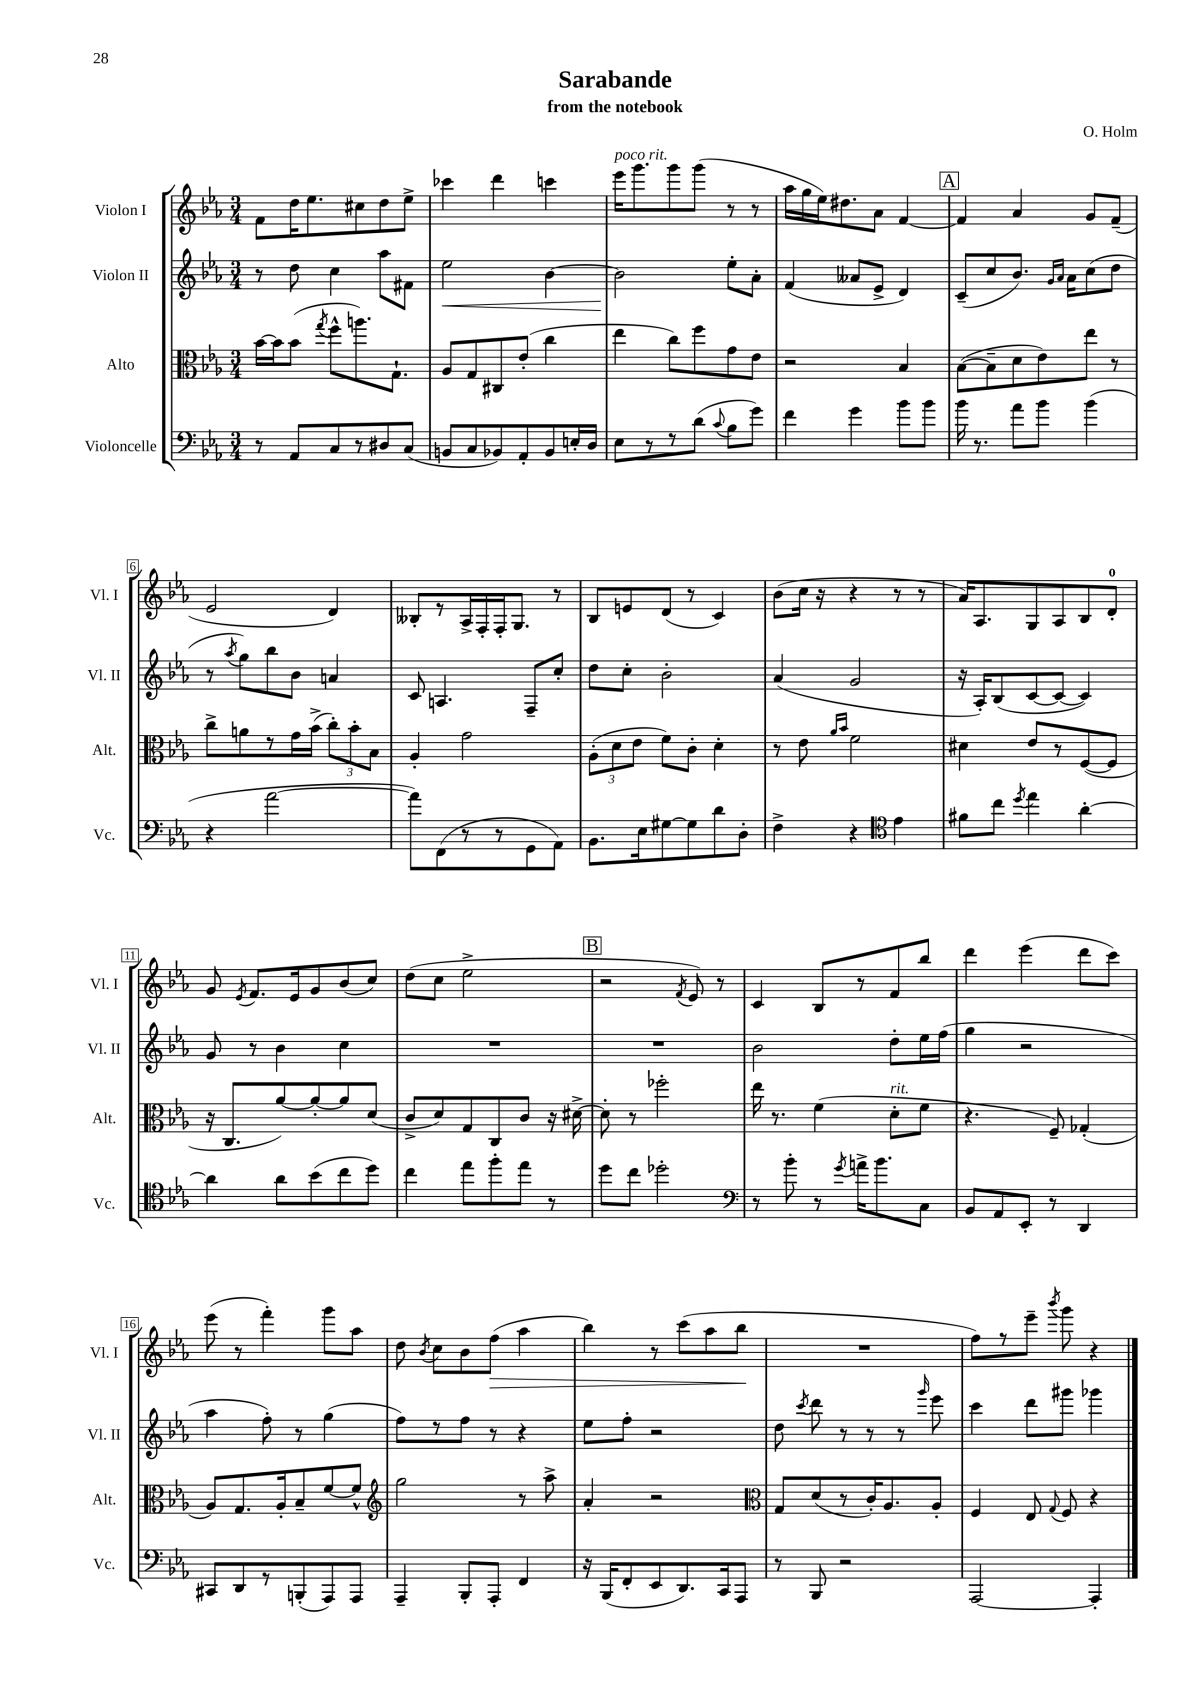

**kern	**kern	**kern	**kern
*staff4	*staff3	*staff2	*staff1
*clefF4	*clefC3	*clefG2	*clefG2
*k[b-e-a-]	*k[b-e-a-]	*k[b-e-a-]	*k[b-e-a-]
*M3/4	*M3/4	*M3/4	*M3/4
8r	[16b-	8r	8f
.	16b-]	.	.
8AA-	(8b-	8dd	16dd
.	.	.	8.ee-
.	8qgg	.	.
8C	8ff^^	4cc	.
8r	8.aa)	.	8cc#
8D#	.	8aa-	8dd
.	8.G`	.	.
(8C	.	8f#	8ee-^
=	=	=	=
8BB	8A-	2ee-	4ccc-
8C	8G	.	.
8BB-)	8C#	.	4ddd
8AA-'	(8e-'	.	.
8BB-	4cc	[4b-	4ccc
16E'	.	.	.
16D	.	.	.
=	=	=	=
8E-	4ee-	2b-]	16eee-
.	.	.	8.ggg
8r	.	.	.
8r	8cc)	.	8ggg
(8d	8ff	.	(8ggg
8qqc	.	.	.
8B-	8g	8ee-'	8r
8g)	8e-	8a-'	8r
=	=	=	=
4f	2r	(4f	16aa-
.	.	.	16gg
.	.	.	16ee-)
.	.	.	8.dd#
4g	.	8a--	.
.	.	8e-^	8a-
8b-	4B-	4d)	[4f
8b-	.	.	.
=	=	=	=
16b-	([8B-	(8c~	4f]
8.r	.	.	.
.	8B-~]	8cc	.
8a-	8d	8.b-)	4a-
8b-	8e-)	.	.
.	.	16qqg	.
.	.	16qqa-	.
.	.	16a-	.
(4b-	8ee-	(8cc	8g
.	8r	8dd	(8f~
=	=	=	=
4r	8cc^	8r	2e-
.	.	8qaa-	.
.	8a	8gg)	.
[2a-	8r	8bb-	.
.	16g	8b-	.
.	(16b-^	.	.
.	12cc')	4a	4d)
.	12b-'	.	.
.	12B-	.	.
=	=	=	=
8a-])	4A-'	8c	8B--'
(8FF	.	4.A	8r
8r	2g	.	16A-^
.	.	.	16F'
8r	.	.	16F'
.	.	.	8.G
8GG	.	8F~	.
8AA-)	.	8cc'	8r
=	=	=	=
8.BB-	(12A-'	8dd	8B-
.	12d	.	.
.	.	8cc'	8e
.	12e-	.	.
16E-	.	.	.
[8G#	8f)	2b-'	(8d
8G#]	8c'	.	8r
8d	4d'	.	4c)
8D'	.	.	.
=	=	=	=
4F^	8r	(4a-	(8b-
.	8e-	.	16cc
.	.	.	16r
.	16qqa-	.	.
.	16qqb-	.	.
4r	2f	2g	4r
*clefC4	*	*	*
4e-	.	.	8r
.	.	.	8r
=	=	=	=
8f#	4d#	16r	16a-)
.	.	16A-')	8.A-
8cc	.	(8B-	.
8qdd	.	.	.
4ee-	8e-	[8c	8G
.	8r	8c_	8A-
[4a-'	([8F	4c])	8B-
.	8F]	.	8d'
=	=	=	=
4a-]	16r	8g	8g
.	8.C	.	.
.	.	.	8qe-
.	.	8r	8.f
8a-	[8a-)	4b-	.
.	.	.	16e-
(8b-	8a-'_	.	8g
8cc	8a-]	4cc	(8b-
8dd)	(8d	.	8cc)
=	=	=	=
4cc	8c^	2.r	(8dd
.	8d)	.	8cc
8ee-	8G	.	2ee-^
8ff'	8C	.	.
8ee-	8c	.	.
8r	16r	.	.
.	[16d#^	.	.
=	=	=	=
8dd	8d#']	2.r	2r
8cc	8r	.	.
2dd-'	2ff-'	.	.
.	.	.	8qf
.	.	.	8e-)
.	.	.	8r
=	=	=	=
*clefF4	*	*	*
8r	16ee-	2b-	4c
.	8.r	.	.
8b-'	.	.	.
8r	(4f	.	8B-
8qg	.	.	.
16a^	.	.	8r
8.b-	.	.	.
.	8d'	8dd'	8f
8C	8f	16ee-	8bb-
.	.	(16ff	.
=	=	=	=
8BB-	4.r	4gg	4ddd
8AA-	.	.	.
8EE-'	.	2r	(4eee-
8r	8F~)	.	.
4DD	(4G-'	.	8ddd
.	.	.	8ccc)
=	=	=	=
8CC#	8A-)	4aa-	(8eee-
8DD	8.G	.	8r
8r	.	8ff')	4fff')
.	16A-'	.	.
(8BBB'	8B-~	8r	.
8AAA-)	[8f	(4gg	8ggg
8AAA-	8f^^]	.	8aa-
=	=	=	=
*	*clefG2	*	*
4AAA-~	2gg	8ff)	8dd
.	.	.	8qb-
.	.	8r	8cc
8BBB-'	.	8ff	8b-
8AAA-'	.	8r	(8ff
4FF	8r	4r	4aa-
.	8aa-^	.	.
=	=	=	=
16r	4a-'	8ee-	4bb-)
(16BBB-	.	.	.
8FF'	.	8ff'	.
8EE-	2r	2r	8r
8.DD)	.	.	(8ccc
.	.	.	8aa-
16CC	.	.	.
8AAA-	.	.	8bb-
=	=	=	=
*	*clefC3	*	*
8r	8G	8dd	2.r
.	.	8qccc	.
8BBB-	(8d	8ddd	.
2r	8r	8r	.
.	16c')	8r	.
.	8.A-	.	.
.	.	8r	.
.	.	16qqggg	.
.	8A-'	8eee-	.
=	=	=	=
[2AAA-	4F	4ccc	8ff)
.	.	.	8r
.	8E-	8ddd	8eee-~
.	8qqG	.	8qbbb-
.	8F	8ggg#	8ggg
4AAA-']	4r	4ggg-	4r
==	==	==	==
*-	*-	*-	*-
